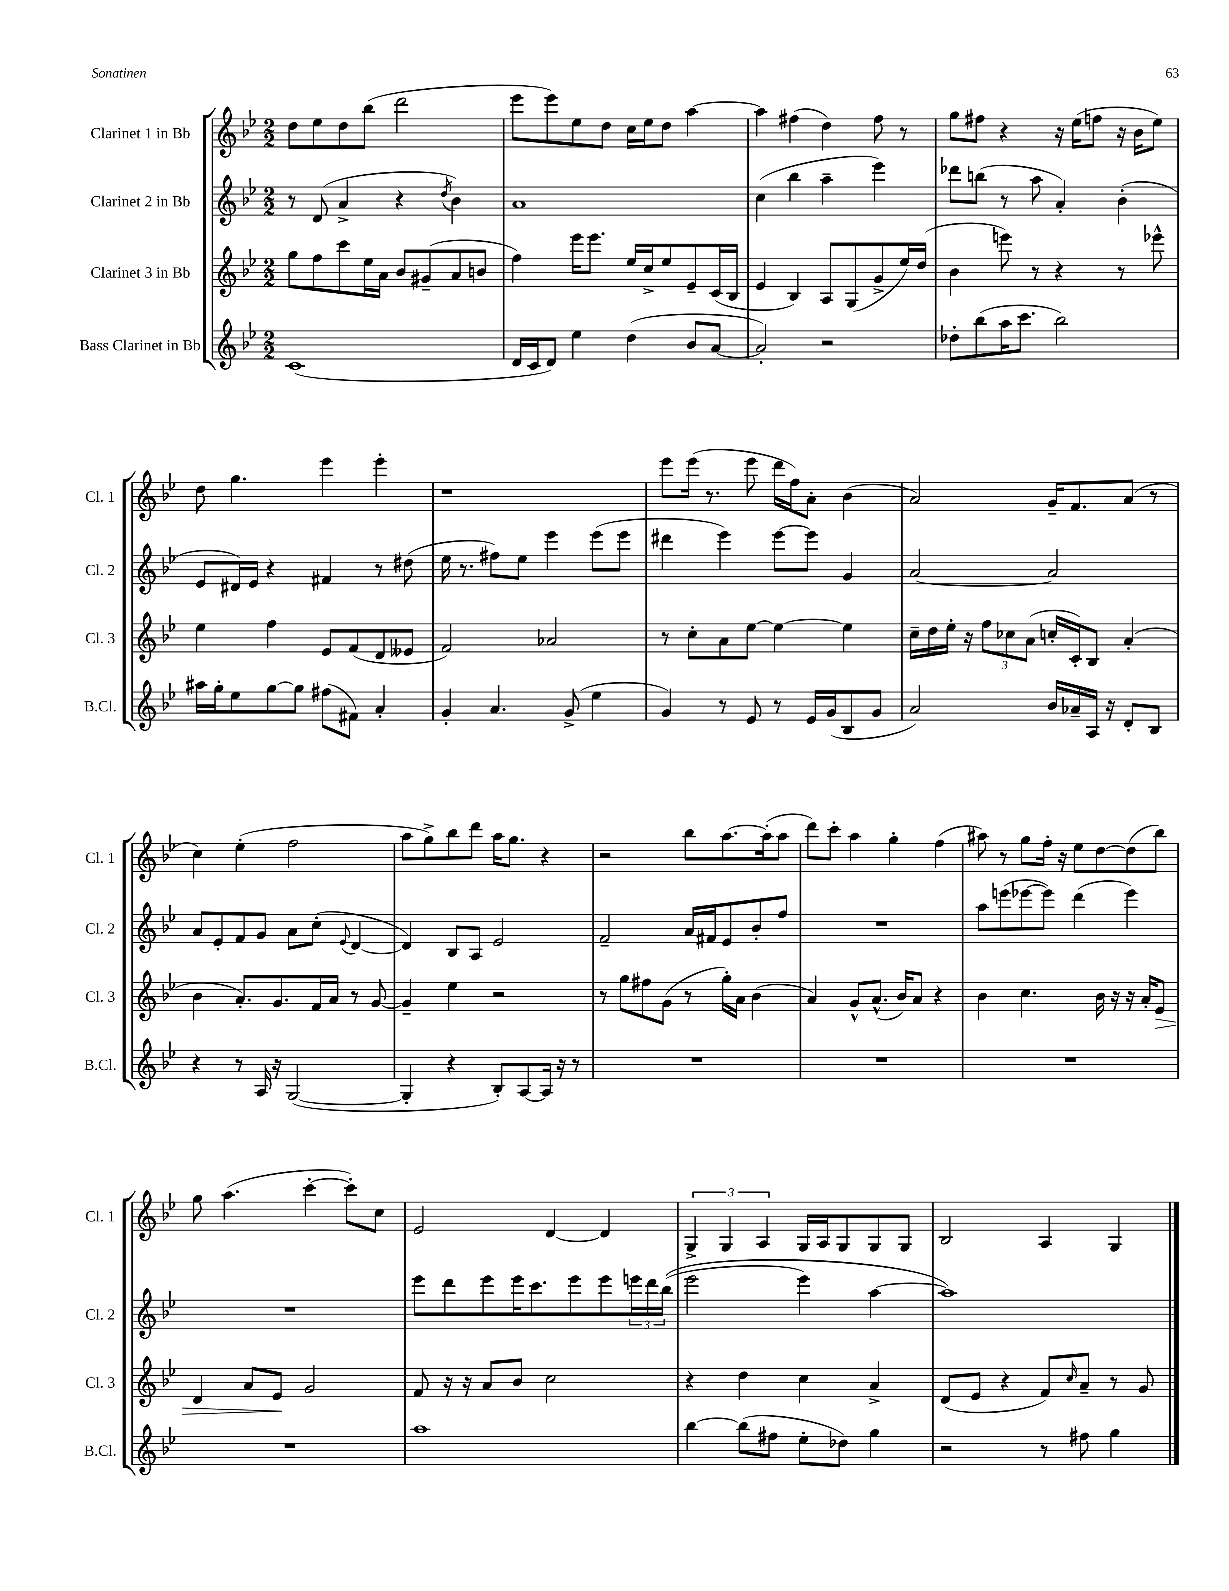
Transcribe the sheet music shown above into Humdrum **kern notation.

**kern	**kern	**dynam	**kern	**kern
*part4	*part3	*part3	*part2	*part1
*staff4	*staff3	*staff3	*staff2	*staff1
*I"Bass Clarinet in Bb	*I"Clarinet 3 in Bb	*	*I"Clarinet 2 in Bb	*I"Clarinet 1 in Bb
*I'B.Cl.	*I'Cl. 3	*	*I'Cl. 2	*I'Cl. 1
*clefG2	*clefG2	*	*clefG2	*clefG2
*k[b-e-]	*k[b-e-]	*	*k[b-e-]	*k[b-e-]
*M2/2	*M2/2	*	*M2/2	*M2/2
=101	=101	=101	=101	=101
(1c	8gg\L	.	8r	8dd\L
.	8ff\	.	(8d/	8ee-\
.	8ccc\	.	4a^/	8dd\
.	16ee-\L	.	.	(8bb-\J
.	16a\JJ	.	.	.
.	8b-/L	.	4r	2ddd\
.	(8g#X~/	.	.	.
.	.	.	8qdd/	.
.	8a/	.	4b-\)	.
.	8bn/J	.	.	.
=102	=102	=102	=102	=102
16d/LL	4ff\)	.	1a	8eee-\L
16c/J	.	.	.	.
8d/J)	.	.	.	8eee-\)
4ee-\	16eee-\KL	.	.	8ee-\
.	8.eee-\J	.	.	.
.	.	.	.	8dd\J
(4dd\	16ee-/LL	.	.	16cc\LL
.	16cc^/J	.	.	16ee-\J
.	8ee-/	.	.	8dd\J
8b-/L	8e-~/	.	.	[4aa\
[8a/J	(16c/L	.	.	.
.	16B-/JJ	.	.	.
=103	=103	=103	=103	=103
2a'/])	4e-/	.	(4cc\	4aa\]
.	4B-/)	.	4bb-\	(4ff#X\
2r	8A/L	.	4aa~\	4dd\)
.	(8G/	.	.	.
.	8g^/	.	4eee-\)	8ff#\
.	16ee-/L)	.	.	8r
.	(16dd/JJ	.	.	.
=104	=104	=104	=104	=104
8dd-X'\L	4b-\	.	8ddd-X\L	8gg\L
(8bb-\	.	.	(8bbn\J	8ff#X\J
16aa\K	8eeen\)	.	8r	4r
8.ccc\J	.	.	.	.
.	8r	.	8aa\	.
2bb-\)	4r	.	4a'/)	16r
.	.	.	.	(16ee-\KL
.	.	.	.	8ffn\J
.	8r	.	(4b-'\	16r
.	.	.	.	16b-\KL
.	8eee-X^^\	.	.	8ee-\J)
!!LO:LB:g=z
=105	=105	=105	=105	=105
16aa#X\LL	4ee-\	.	8e-/L	8dd\
16gg'\J	.	.	.	.
8ee-\	.	.	16d#X/L)	4.gg\
.	.	.	16e-/JJ	.
[8gg\	4ff\	.	4r	.
8gg\J]	.	.	.	.
(8ff#X\L	8e-/L	.	4f#X/	4eee-\
8f#X\J)	(8f/	.	.	.
4a'/	8d/	.	8r	4eee-'\
.	8e--X/J	.	(8dd#X\	.
=106	=106	=106	=106	=106
4g'/	2f/)	.	16ee-\	1r
.	.	.	8.r	.
4.a/	.	.	8ff#X\L)	.
.	.	.	8ee-\J	.
.	2a-X/	.	4eee-\	.
(8g^/	.	.	.	.
4ee-\	.	.	(8eee-\L	.
.	.	.	8eee-\J	.
=107	=107	=107	=107	=107
4g/)	8r	.	4ddd#X\	8eee-\L
.	8cc'\L	.	.	(16eee-\Jk
.	.	.	.	8.r
8r	8a\	.	4eee-\)	.
8e-/	[8ee-\J	.	.	8eee-\
8r	4ee-\_	.	[8eee-\L	16ddd\LL
.	.	.	.	16ff\J)
16e-/LL	.	.	8eee-\J]	8a'\J
(16g/J	.	.	.	.
8B-/	4ee-\]	.	4g/	(4b-\
8g/J	.	.	.	.
=108	=108	=108	=108	=108
2a/)	16cc~\LL	.	[2a/	2a/)
.	16dd\	.	.	.
.	16ee-'\JJ	.	.	.
.	16r	.	.	.
.	12ff\L	.	.	.
.	12cc-X\	.	.	.
.	(12a\J	.	.	.
16b-/LL	16ccn'/LL	.	2a/]	16g~/KL
16a-X~/	16c'/J)	.	.	8.f/
16A/JJ	8B-/J	.	.	.
16r	.	.	.	.
8d'/L	(4a'/	.	.	(8a/J
8B-/J	.	.	.	8r
!!LO:LB:g=z
=109	=109	=109	=109	=109
4r	4b-\	.	8a/L	4cc\)
.	.	.	8e-'/	.
8r	8.a'/L)	.	8f/	(4ee-'\
16A/	.	.	8g/J	.
16r	8.g/	.	.	.
([2G/	.	.	8a\L	2ff\
.	16f/L	.	(8cc'\J	.
.	16a/JJ	.	.	.
.	.	.	8qqe-/	.
.	8r	.	[4d/	.
.	[8g/	.	.	.
=110	=110	=110	=110	=110
4G'/]	4g~/]	.	4d/])	8aa\L
.	.	.	.	8gg^\)
4r	4ee-\	.	8B-/L	8bb-\
.	.	.	8A/J	8ddd\J
8B-'/L)	2r	.	2e-/	16aa\KL
.	.	.	.	8.gg\J
[8A/	.	.	.	.
16A/Jk]	.	.	.	4r
16r	.	.	.	.
8r	.	.	.	.
=111	=111	=111	=111	=111
1r	8r	.	2f~/	2r
.	8gg\L	.	.	.
.	8ff#X\	.	.	.
.	(8g\J	.	.	.
.	8r	.	16a/LL	8bb-\L
.	.	.	16f#X/J	.
.	16gg'\LL)	.	8e-/	[8.aa\
.	16a\JJ	.	.	.
.	(4b-\	.	8b-'/	.
.	.	.	.	(16aa'\k]
.	.	.	8ff/J	8aa\J
=112	=112	=112	=112	=112
1r	4a/)	.	1r	8ddd\L)
.	.	.	.	8ccc'\J
.	8g^^/L	.	.	4aa\
.	(8.a^^/J	.	.	.
.	.	.	.	4gg'\
.	16b-/KL)	.	.	.
.	8a/J	.	.	.
.	4r	.	.	(4ff\
=113	=113	=113	=113	=113
1r	4b-\	.	8aa\L	8aa#X\)
.	.	.	(8eeen\	8r
.	4.cc\	.	[8eee-X\	8gg\L
.	.	.	8eee-\J])	16ff'\Jk
.	.	.	.	16r
.	.	.	(4ddd\	8ee-\L
.	16b-\	.	.	[8dd\
.	16r	.	.	.
.	16r	.	4eee-\)	(8dd\]
.	16a'/KL	.	.	.
!	!	!LO:HP:b	!	!
.	8e-/J	>	.	8bb-\J)
!!LO:LB:g=z
=114	=114	=114	=114	=114
1r	4d/	.	1r	8gg\
.	.	.	.	(4.aa\
.	8a/L	.	.	.
.	8e-/J	.	.	.
.	2g/	]	.	[4ccc'\
.	.	.	.	8ccc'\L])
.	.	.	.	8cc\J
=115	=115	=115	=115	=115
1aa	8f/	.	8eee-\L	2e-/
.	16r	.	8ddd\	.
.	16r	.	.	.
.	8a/L	.	8eee-\	.
.	8b-/J	.	16eee-\K	.
.	.	.	8.ccc\	.
.	2cc\	.	.	[4d/
.	.	.	8eee-\	.
.	.	.	8eee-\	4d/]
.	.	.	24eeen\L	.
.	.	.	24ddd\	.
.	.	.	((24bb-\JJ	.
=116	=116	=116	=116	=116
[4bb-\	4r	.	2eee-\	6G^/
.	.	.	.	6G/
(8bb-\L]	4dd\	.	.	.
.	.	.	.	6A/
8ff#X\J	.	.	.	.
8ee-'\L	4cc\	.	4eee-\)	16G/LL
.	.	.	.	16A/J
8dd-X\J)	.	.	.	8G/
4gg\	4a^/	.	[4aa\	8G/
.	.	.	.	8G/J
=117	=117	=117	=117	=117
2r	(8d/L	.	1aa])	2B-/
.	8e-/J	.	.	.
.	4r	.	.	.
8r	8f/L)	.	.	4A/
.	16qqcc/	.	.	.
8ff#X\	8a~/J	.	.	.
4gg\	8r	.	.	4G/
.	8g/	.	.	.
==	==	==	==	==
*-	*-	*-	*-	*-
